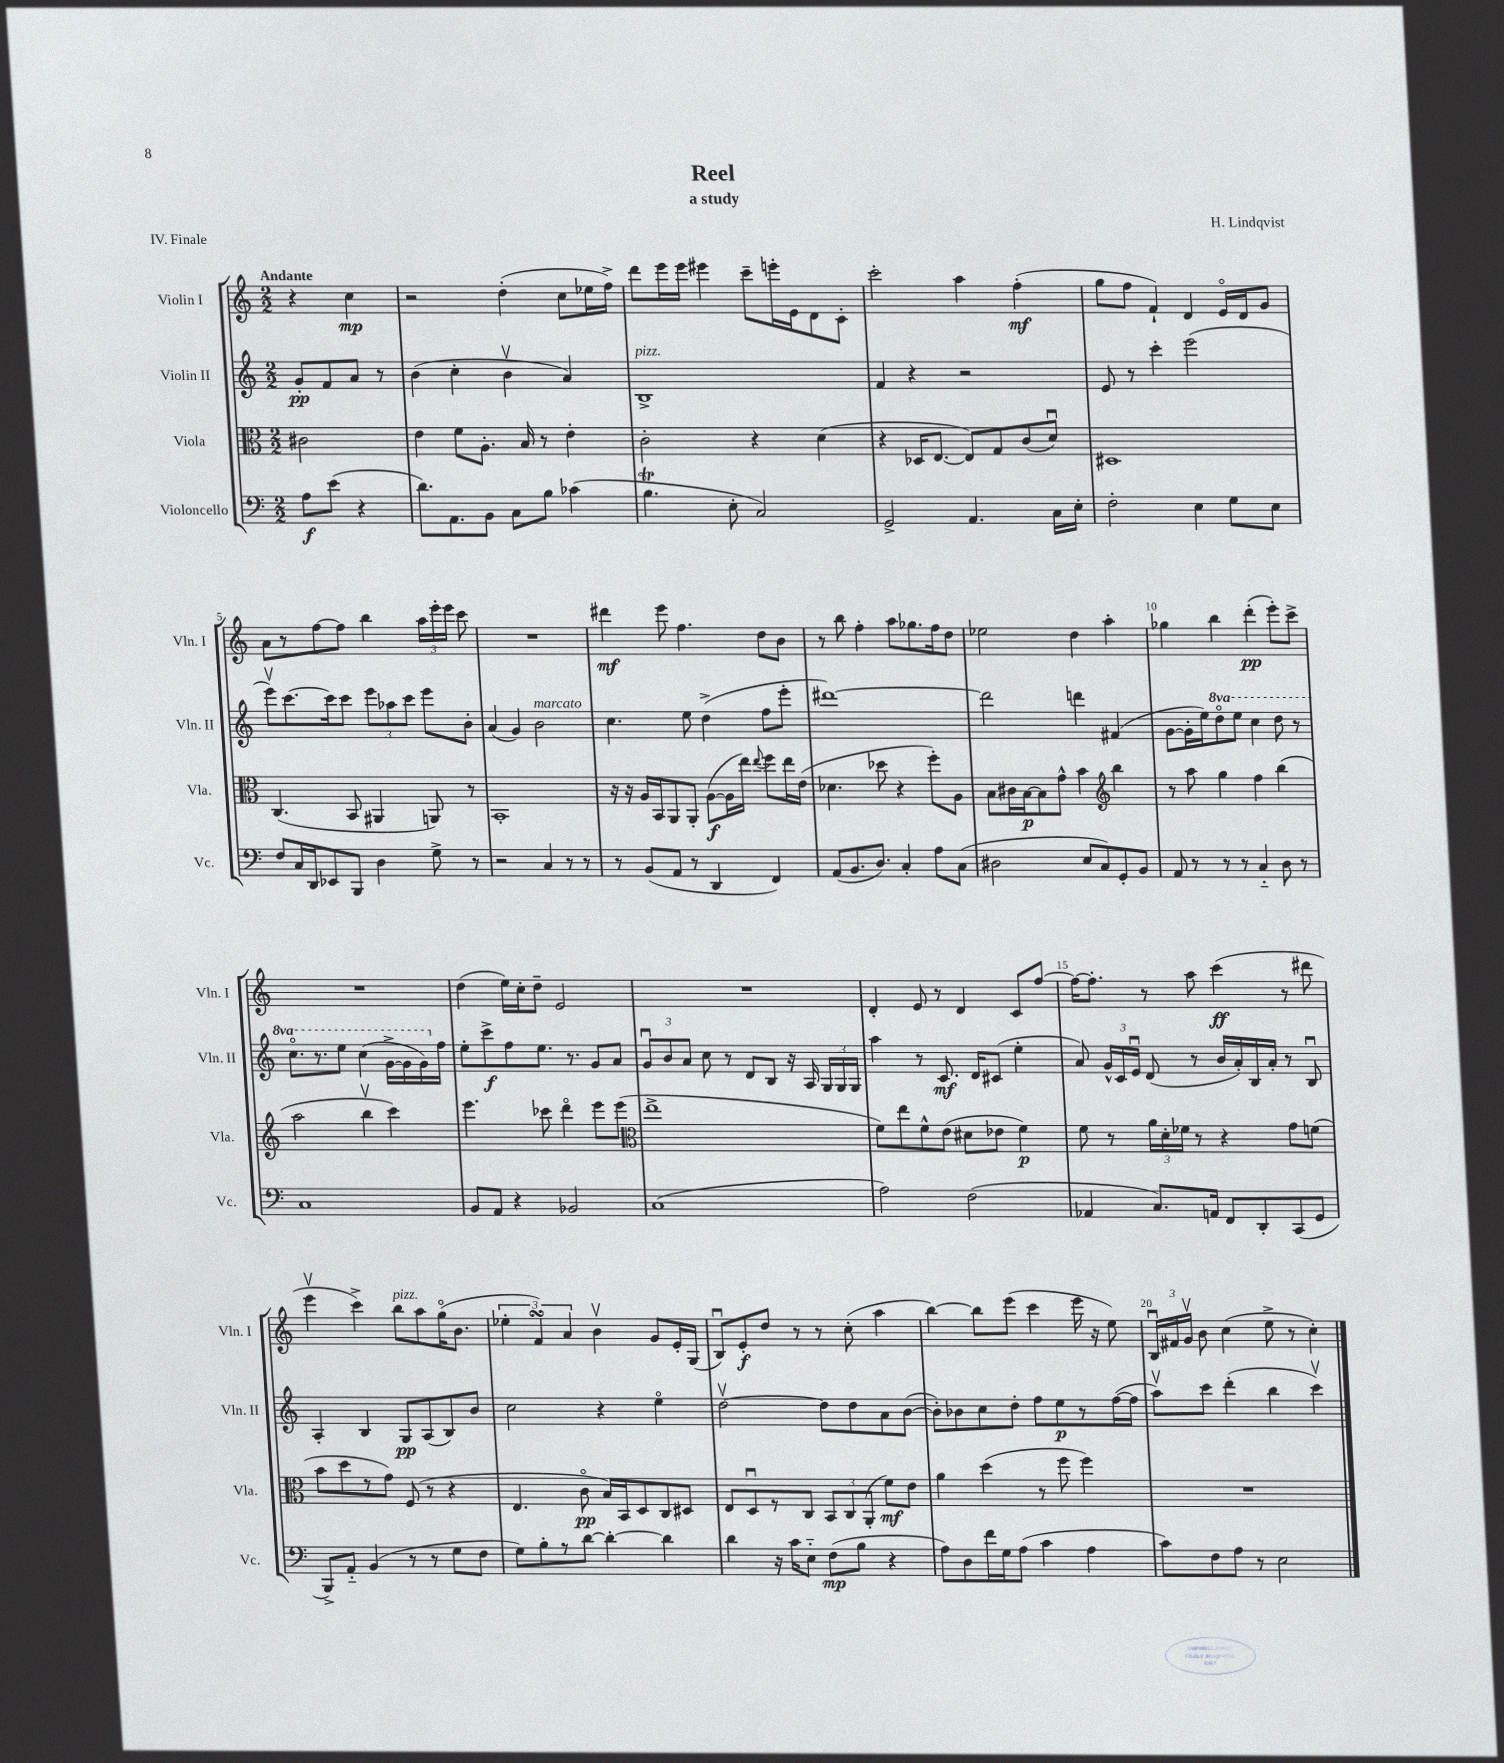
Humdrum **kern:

**kern	**dynam	**kern	**dynam	**kern	**dynam	**kern	**dynam
*part4	*part4	*part3	*part3	*part2	*part2	*part1	*part1
*staff4	*staff4	*staff3	*staff3	*staff2	*staff2	*staff1	*staff1
*I"Violoncello	*	*I"Viola	*	*I"Violin II	*	*I"Violin I	*
*I'Vc.	*	*I'Vla.	*	*I'Vln. II	*	*I'Vln. I	*
*clefF4	*	*clefC3	*	*clefG2	*	*clefG2	*
*k[]	*	*k[]	*	*k[]	*	*k[]	*
*M2/2	*	*M2/2	*	*M2/2	*	*M2/2	*
=	=	=	=	=	=	=	=
!	!	!	!	!	!	!LO:TX:a:B:t=Andante	!
8A\L	f	2c#X\	.	8g'/L	pp	4r	.
(8e\J	.	.	.	8f/	.	.	.
4r	.	.	.	8a/J	.	4cc\	mp
.	.	.	.	8r	.	.	.
=1	=1	=1	=1	=1	=1	=1	=1
8.d\L)	.	4e\	.	(4b\	.	2r	.
8.AA\	.	.	.	.	.	.	.
.	.	8f\L	.	4cc'\	.	.	.
8BB\J	.	8.A'\J	.	.	.	.	.
8C\L	.	.	.	4bv\	.	(4dd'\	.
.	.	16B/	.	.	.	.	.
8B\J	.	8r	.	.	.	.	.
(4c-X\	.	4e'\	.	4a/)	.	8cc\L	.
.	.	.	.	.	.	16ee-X\L	.
.	.	.	.	.	.	16ff^\JJ)	.
=2	=2	=2	=2	=2	=2	=2	=2
!	!	!	!	!LO:TX:a:i:t=pizz.	!	!	!
4.Bt\	.	2c'\	.	1B^	.	8ddd\L	.
.	.	.	.	.	.	16eee\L	.
.	.	.	.	.	.	16eee\JJ	.
.	.	.	.	.	.	4eee#X\	.
8E'\	.	.	.	.	.	.	.
2C/)	.	4r	.	.	.	8ccc~\L	.
.	.	.	.	.	.	16eeen'\L	.
.	.	.	.	.	.	16e\J	.
.	.	(4d\	.	.	.	8d\	.
.	.	.	.	.	.	8c'\J	.
=3	=3	=3	=3	=3	=3	=3	=3
2GG^/	.	4r	.	4f/	.	2ccc'\	.
.	.	16D-X/KL	.	4r	.	.	.
.	.	[8.E/J	.	.	.	.	.
4.AA/	.	8E/L])	.	2r	.	4aa\	.
.	.	8G/	.	.	.	.	.
.	.	(8c/	.	.	.	(4ff'\	mf
16C\LL	.	8du/J)	.	.	.	.	.
16E'\JJ	.	.	.	.	.	.	.
=4	=4	=4	=4	=4	=4	=4	=4
2F'\	.	1D#X	.	8e/	.	8gg\L	.
.	.	.	.	8r	.	8ff\J	.
.	.	.	.	4ccc'\	.	4f`/)	.
4E\	.	.	.	(2eee\	.	4d/	.
8G\L	.	.	.	.	.	16e/LL	.
.	.	.	.	.	.	16d/J	.
8E\J	.	.	.	.	.	8g/J	.
!!LO:LB:g=z
=5	=5	=5	=5	=5	=5	=5	=5
8F/L	.	(4.C/	.	8eeev\L)	.	8a\L	.
16C/L	.	.	.	[8.ccc\	.	8r	.
16DD/J	.	.	.	.	.	.	.
8EE-X/	.	.	.	.	.	[8ff\	.
.	.	.	.	16ccc\k]	.	.	.
8BBB/J	.	8BB/	.	8ccc\J	.	8ff\J]	.
4D\	.	4AA#X/	.	12eee\L	.	4bb\	.
.	.	.	.	12aa-X\	.	.	.
.	.	.	.	12ccc\J	.	.	.
8G^\	.	8AAn/)	.	8eee\L	.	24aa\LL	.
.	.	.	.	.	.	24eee'\	.
.	.	.	.	.	.	24eee\JJ	.
8r	.	8r	.	8b'\J	.	8ccc\	.
=6	=6	=6	=6	=6	=6	=6	=6
2r	.	1BB'	.	(4a/	.	1r	.
.	.	.	.	4g/)	.	.	.
!	!	!	!	!LO:TX:a:i:t=marcato	!	!	!
4C/	.	.	.	2b\	.	.	.
8r	.	.	.	.	.	.	.
8r	.	.	.	.	.	.	.
=7	=7	=7	=7	=7	=7	=7	=7
8r	.	16r	.	4.cc\	.	4ddd#X\	mf
.	.	16r	.	.	.	.	.
(8BB/L	.	16A/LL	.	.	.	.	.
.	.	16BB/J	.	.	.	.	.
8AA/J	.	8AA/	.	.	.	8eee\	.
8r	.	8AA'/J	.	8ee\	.	4.ff\	.
4DD/	.	([8A\L	f	(4dd^\	.	.	.
.	.	16A\L]	.	.	.	.	.
.	.	16ee\JJ)	.	.	.	.	.
.	.	8qqee/	.	.	.	.	.
4FF/)	.	8ff\L	.	8ff\L	.	8dd\L	.
.	.	16ee\L	.	8eee'\J	.	8b\J	.
.	.	(16e\JJ	.	.	.	.	.
=8	=8	=8	=8	=8	=8	=8	=8
(8AA/L	.	4.d-X\	.	[1ddd#X)	.	8r	.
8.BB/	.	.	.	.	.	8bb\	.
.	.	.	.	.	.	4ff'\	.
8.D/J)	.	.	.	.	.	.	.
.	.	8dd-X\	.	.	.	.	.
4C'/	.	4r	.	.	.	8aa\L	.
.	.	.	.	.	.	8.gg-X\	.
8A\L	.	8ff'\L)	.	.	.	.	.
.	.	.	.	.	.	16ff\k	.
(8C\J	.	8A\J	.	.	.	8dd\J	.
=9	=9	=9	=9	=9	=9	=9	=9
2D#X\	.	8B\L	.	2ddd#\]	.	2ee-X\	.
.	.	16c#X\L	.	.	.	.	.
.	.	[16B\J	p	.	.	.	.
.	.	8B\]	.	.	.	.	.
.	.	8g^^\J	.	.	.	.	.
8E/L	.	4b\	.	4dddn\	.	4dd\	.
8C/)	.	.	.	.	.	.	.
*	*	*clefG2	*	*	*	*	*
8GG'/	.	4bb\	.	(4f#X/	.	4aa'\	.
8BB/J	.	.	.	.	.	.	.
=10	=10	=10	=10	=10	=10	=10	=10
8AA/	.	8r	.	[8g\L	.	4gg-X\	.
8r	.	8aa\	.	16g'\L]	.	.	.
.	.	.	.	16ee\J)	.	.	.
*	*	*	*	*8va	*	*	*
8r	.	4gg\	.	8ddd\	.	4bb\	.
8r	.	.	.	8eee\J	.	.	.
4C/	.	4ff\	.	4ccc\	.	(4ddd'\	pp
8D\	.	(4bb\	.	8ddd\	.	8eee'\L)	.
8r	.	.	.	8r	.	8ccc^\J	.
!!LO:LB:g=z
=11	=11	=11	=11	=11	=11	=11	=11
1C	.	2aa\	.	8.ccc\L	.	1r	.
.	.	.	.	8.r	.	.	.
.	.	.	.	8eee\J	.	.	.
.	.	4bbv\	.	(4ccc\	.	.	.
.	.	4ccc\)	.	[16gg^\LL	.	.	.
.	.	.	.	16gg\]	.	.	.
.	.	.	.	16gg\)	.	.	.
*	*	*	*	*X8va	*	*	*
.	.	.	.	16ff\JJ	.	.	.
=12	=12	=12	=12	=12	=12	=12	=12
8BB/L	.	4.eee\	.	8ee'\L	.	(4dd\	.
8AA/J	.	.	.	8ccc^\	f	.	.
4r	.	.	.	8ff\	.	16ee\LL)	.
.	.	.	.	.	.	16cc'\J	.
.	.	8ccc-X\	.	8.ee\J	.	8dd~\J	.
2BB-X/	.	4ddd\	.	.	.	2e/	.
.	.	.	.	8.r	.	.	.
.	.	8eee\L	.	8g/L	.	.	.
.	.	(8eee\J	.	8a/J	.	.	.
=13	=13	=13	=13	=13	=13	=13	=13
*	*	*clefC3	*	*	*	*	*
(1C	.	1ee^	.	12gu/L	.	1r	.
.	.	.	.	12b/	.	.	.
.	.	.	.	12a/J	.	.	.
.	.	.	.	8cc\	.	.	.
.	.	.	.	8r	.	.	.
.	.	.	.	8d/L	.	.	.
.	.	.	.	8B/J	.	.	.
.	.	.	.	16r	.	.	.
.	.	.	.	16A/	.	.	.
.	.	.	.	24G/LL	.	.	.
.	.	.	.	24G/	.	.	.
.	.	.	.	24G/JJ	.	.	.
=14	=14	=14	=14	=14	=14	=14	=14
2A\)	.	8f\L)	.	4aa\	.	4d'/	.
.	.	8ee\	.	.	.	.	.
.	.	8f^^\	.	8r	.	8e/	.
.	.	(8e\J	.	8.c/	mf	8r	.
(2F\	.	8d#X\L	.	.	.	4d/	.
.	.	.	.	16d/KL	.	.	.
.	.	8e-X\J	.	(8c#X/J	.	.	.
.	.	4f\)	p	4ee'\	.	8c/L	.
.	.	.	.	.	.	[8ff/J	.
=15	=15	=15	=15	=15	=15	=15	=15
4AA-X/	.	8f\	.	8a/)	.	16ff\KL_	.
.	.	.	.	.	.	8.ff'\J]	.
.	.	8r	.	24g^^/LL	.	.	.
.	.	.	.	24c/	.	.	.
.	.	.	.	24eu/JJ	.	.	.
8.C/L)	.	24a\LL	.	(8d/	.	8r	.
.	.	24d'\	.	.	.	.	.
.	.	24f-X\JJ	.	.	.	.	.
.	.	8r	.	8r	.	8aa\	.
16AAn/Jk	.	.	.	.	.	.	.
8FF/L	.	4r	.	16b/LL	.	(4ccc\	ff
.	.	.	.	16a'/)	.	.	.
8DD'/	.	.	.	16B/	.	.	.
.	.	.	.	16a'/JJ	.	.	.
(8CC/	.	8g\L	.	8r	.	8r	.
8GG/J	.	(8fn\J	.	8Bu/	.	8ddd#X\	.
!!LO:LB:g=z
=16	=16	=16	=16	=16	=16	=16	=16
8BBB^/L)	.	8b\L	.	4A'/	.	4eeev\	.
8AA/J	.	8dd\	.	.	.	.	.
(4BB/	.	8r	.	4B/	.	4ccc^\)	.
.	.	8g\J)	.	.	.	.	.
!	!	!	!	!	!	!LO:TX:a:i:t=pizz.	!
8r	.	(8F/	.	8G/L	pp	8bb\L	.
8r	.	8r	.	(8A/	.	8aa\	.
8G\L	.	4r	.	8B/)	.	(16gg\K	.
.	.	.	.	.	.	8.b\J	.
8F\J	.	.	.	8b/J	.	.	.
=17	=17	=17	=17	=17	=17	=17	=17
8G\L)	.	4.E/	.	2cc\	.	6ee-X'\	.
8B'\	.	.	.	.	.	.	.
.	.	.	.	.	.	6fsSSs/)	.
8r	.	.	.	.	.	.	.
.	.	.	.	.	.	6a/	.
[8d\J	.	8c\	pp	.	.	.	.
4d'\_	.	16B/LL)	.	4r	.	4bv\	.
.	.	16BB/J	.	.	.	.	.
.	.	8D/	.	.	.	.	.
4d\]	.	8C/	.	4ee\	.	8g/L	.
.	.	8D#X/J	.	.	.	16e'/L	.
.	.	.	.	.	.	(16G/JJ	.
=18	=18	=18	=18	=18	=18	=18	=18
4d\	.	8E/L	.	[2ddv\	.	8Bu/L)	.
.	.	8Du/	.	.	.	8e'/	f
16r	.	8r	.	.	.	8dd/J	.
16c\KL	.	.	.	.	.	.	.
8E\J	.	8C/J	.	.	.	8r	.
(8F\L	mp	12BB/L	.	8dd\L]	.	8r	.
.	.	12C/	.	.	.	.	.
8B\J	.	.	.	8dd\	.	(8cc'\	.
.	.	(12AA'/J	.	.	.	.	.
4r	.	8f\L)	mf	8a\	.	4aa\	.
.	.	8e\J	.	([8b\J	.	.	.
=19	=19	=19	=19	=19	=19	=19	=19
8A\L)	.	4a\	.	8b'\L])	.	[4bb\)	.
8D\	.	.	.	8b-X\	.	.	.
16f\L	.	(4dd\	.	8cc\	.	8bb\L]	.
16G\J	.	.	.	.	.	.	.
(8A\J	.	.	.	8dd'\J	.	(8eee\J	.
4c\	.	8r	.	8ff\L	.	4ccc\	.
.	.	8ff\	.	8ee\	p	.	.
4A\	.	4ff\)	.	8r	.	16eee\	.
.	.	.	.	.	.	16r	.
.	.	.	.	([16ff\L	.	8ee\)	.
.	.	.	.	16ff\JJ]	.	.	.
=20	=20	=20	=20	=20	=20	=20	=20
8c\L)	.	1r	.	8aav\L)	.	24Bu/LL	.
.	.	.	.	.	.	24f#X/	.
.	.	.	.	.	.	24gv/JJ	.
8F\	.	.	.	8ccc\J	.	8b\	.
8A\J	.	.	.	(4ddd'\	.	(4cc\	.
8r	.	.	.	.	.	.	.
2E\	.	.	.	4bb\	.	8ee^\	.
.	.	.	.	.	.	8r	.
.	.	.	.	4cccv\)	.	4cc'\)	.
==	==	==	==	==	==	==	==
*-	*-	*-	*-	*-	*-	*-	*-
